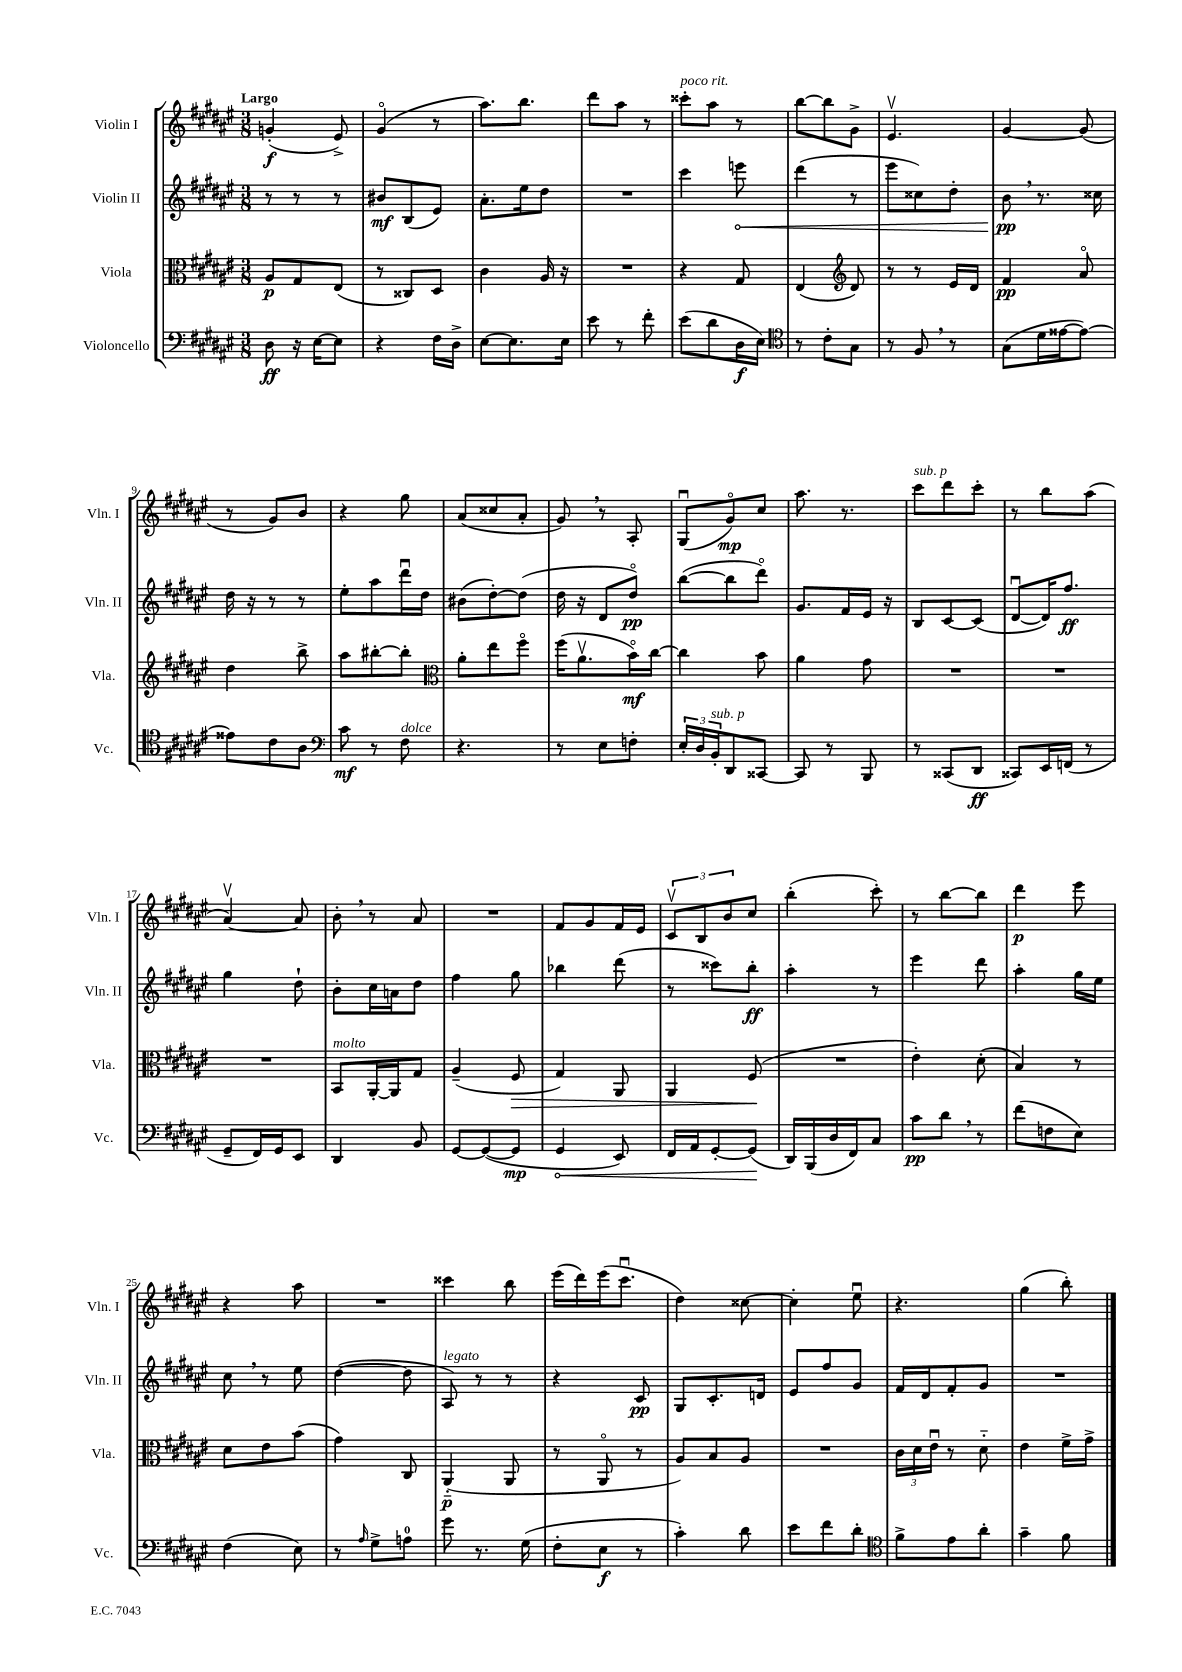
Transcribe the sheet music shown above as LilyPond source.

<<
\new StaffGroup <<
\new Staff = "s0" \with { instrumentName = "Violin I" shortInstrumentName = "Vln. I" } {
    \clef treble \key fis \major \numericTimeSignature \time 3/8 \tempo "Largo"
    g'4-.\f( eis'8->) |
    gis'4\flageolet( r8 |
    ais''8.) b''8. |
    dis'''8 ais''8 r8 |
    cisis'''8-.^\markup { \italic "poco rit." } ais''8 r8 |
    b''8~ b''8 gis'8-> |
    eis'4.\upbow |
    gis'4~ gis'8( |
    r8 gis'8) b'8 |
    r4 gis''8 |
    ais'8( cisis''8 ais'8-. |
    gis'8) \breathe r8 ais8-. |
    gis8\downbow( gis'8\flageolet\mp) cis''8 |
    ais''8. r8. |
    cis'''8^\markup { \italic "sub. p" } dis'''8 cis'''8-. |
    r8 b''8 ais''8( |
    ais'4~\upbow) ais'8 |
    b'8-. \breathe r8 ais'8 |
    R4. |
    fis'8 gis'8 fis'16 eis'16 |
    \tuplet 3/2 { cis'8\upbow b8 b'8 } cis''8 |
    b''4-.( cis'''8-.) |
    r8 b''8~ b''8 |
    dis'''4\p eis'''8 |
    r4 ais''8 |
    R4. |
    cisis'''4 b''8 |
    eis'''16( dis'''16) eis'''16( cis'''8.\downbow |
    dis''4) cisis''8~ |
    cisis''4-. eis''8\downbow |
    r4. |
    gis''4( b''8-.) \bar "|." |
}
\new Staff = "s1" \with { instrumentName = "Violin II" shortInstrumentName = "Vln. II" } {
    \clef treble \key fis \major \numericTimeSignature \time 3/8
    r8 r8 r8 |
    bis'8\mf b8( eis'8) |
    ais'8.-. eis''16 dis''8 |
    R4. |
    cis'''4 \once \override Hairpin.circled-tip = ##t e'''8\< |
    dis'''4( r8 |
    eis'''8 cisis''8) dis''8-. |
    b'8\pp\! \breathe r8. cisis''16 |
    dis''16 r16 r8 r8 |
    eis''8-. ais''8 dis'''16\downbow dis''16 |
    bis'8( dis''8~-.) dis''8( |
    dis''16 r16 dis'8 dis''8\flageolet\pp) |
    b''8~( b''8 dis'''8\flageolet) |
    gis'8. fis'16 eis'16 r16 |
    b8 cis'8~ cis'8( |
    dis'8~\downbow dis'16) fis''8.\ff |
    gis''4 dis''8-! |
    b'8-. cis''16 a'16 dis''8 |
    fis''4 gis''8 |
    bes''4 dis'''8( |
    r8 cisis'''8) b''8-.\ff |
    ais''4-. r8 |
    eis'''4 dis'''8 |
    ais''4-. gis''16 eis''16 |
    cis''8 \breathe r8 eis''8 |
    dis''4~( dis''8 |
    ais8^\markup { \italic "legato" }) r8 r8 |
    r4 cis'8\pp |
    gis8 cis'8.-. d'16 |
    eis'8 fis''8 gis'8 |
    fis'16 dis'16 fis'8-. gis'8 |
    R4. \bar "|." |
}
\new Staff = "s2" \with { instrumentName = "Viola" shortInstrumentName = "Vla." } {
    \clef alto \key fis \major \numericTimeSignature \time 3/8
    ais8\p gis8 eis8( |
    r8 cisis8) dis8 |
    cis'4 ais16 r16 |
    R4. |
    r4 gis8 |
    eis4( \clef treble dis'8) |
    r8 r8 eis'16 dis'16 |
    fis'4\pp ais'8\flageolet |
    dis''4 b''8-> |
    ais''8 bis''8~-. bis''8-. |
    \clef alto ais'8-. eis''8 fis''8\flageolet |
    fis''16( ais'8.\upbow b'16\flageolet\mf) cis''16~ |
    cis''4 b'8 |
    ais'4 gis'8 |
    R4. |
    R4. |
    R4. |
    b,8^\markup { \italic "molto" } ais,16~-. ais,16 gis8 |
    ais4--( fis8\> |
    gis4) ais,8 |
    ais,4 fis8\!( |
    R4. |
    eis'4-.) dis'8-.( |
    b4) r8 |
    dis'8 eis'8 b'8( |
    gis'4) cis8 |
    ais,4-_\p( ais,8 |
    r8 ais,8\flageolet r8 |
    ais8) b8 ais8 |
    R4. |
    \tuplet 3/2 { cis'16 dis'16 eis'16\downbow } r8 dis'8-_ |
    eis'4 fis'16-> gis'16-> \bar "|." |
}
\new Staff = "s3" \with { instrumentName = "Violoncello" shortInstrumentName = "Vc." } {
    \clef bass \key fis \major \numericTimeSignature \time 3/8
    dis8\ff r16 eis16~ eis8 |
    r4 fis16 dis16-> |
    eis8~ eis8. eis16 |
    eis'8 r8 fis'8-. |
    eis'8( dis'8 dis16\f eis16) |
    \clef tenor r8 cis'8-. gis8 |
    r8 fis8 \breathe r8 |
    gis8( dis'16 eisis'16~ eisis'8~) |
    eisis'8 cis'8 ais8 |
    \clef bass cis'8\mf r8 fis8^\markup { \italic "dolce" } |
    r4. |
    r8 eis8 f8-. |
    \tuplet 3/2 { eis16-. dis16 b,16-.^\markup { \italic "sub. p" } } dis,8 cisis,8~ |
    cisis,8 r8 b,,8 |
    r8 cisis,8( dis,8\ff |
    cisis,8) eis,16 f,16( r8 |
    gis,8-- fis,16) gis,16 eis,8 |
    dis,4 b,8 |
    gis,8~ gis,8~( gis,8\mp |
    \once \override Hairpin.circled-tip = ##t gis,4\< eis,8) |
    fis,16 ais,16 gis,8~-. gis,8\!( |
    dis,16) b,,16( dis16 fis,16) cis8 |
    cis'8\pp dis'8 \breathe r8 |
    fis'8( f8 eis8) |
    fis4( eis8) |
    r8 \grace { ais16 } gis8-> a8-0 |
    gis'8 r8. gis16( |
    fis8-. eis8\f r8 |
    cis'4-.) dis'8 |
    eis'8 fis'8 dis'8-. |
    \clef tenor fis'8-> eis'8 ais'8-. |
    gis'4-- fis'8 \bar "|." |
}
>>
>>
